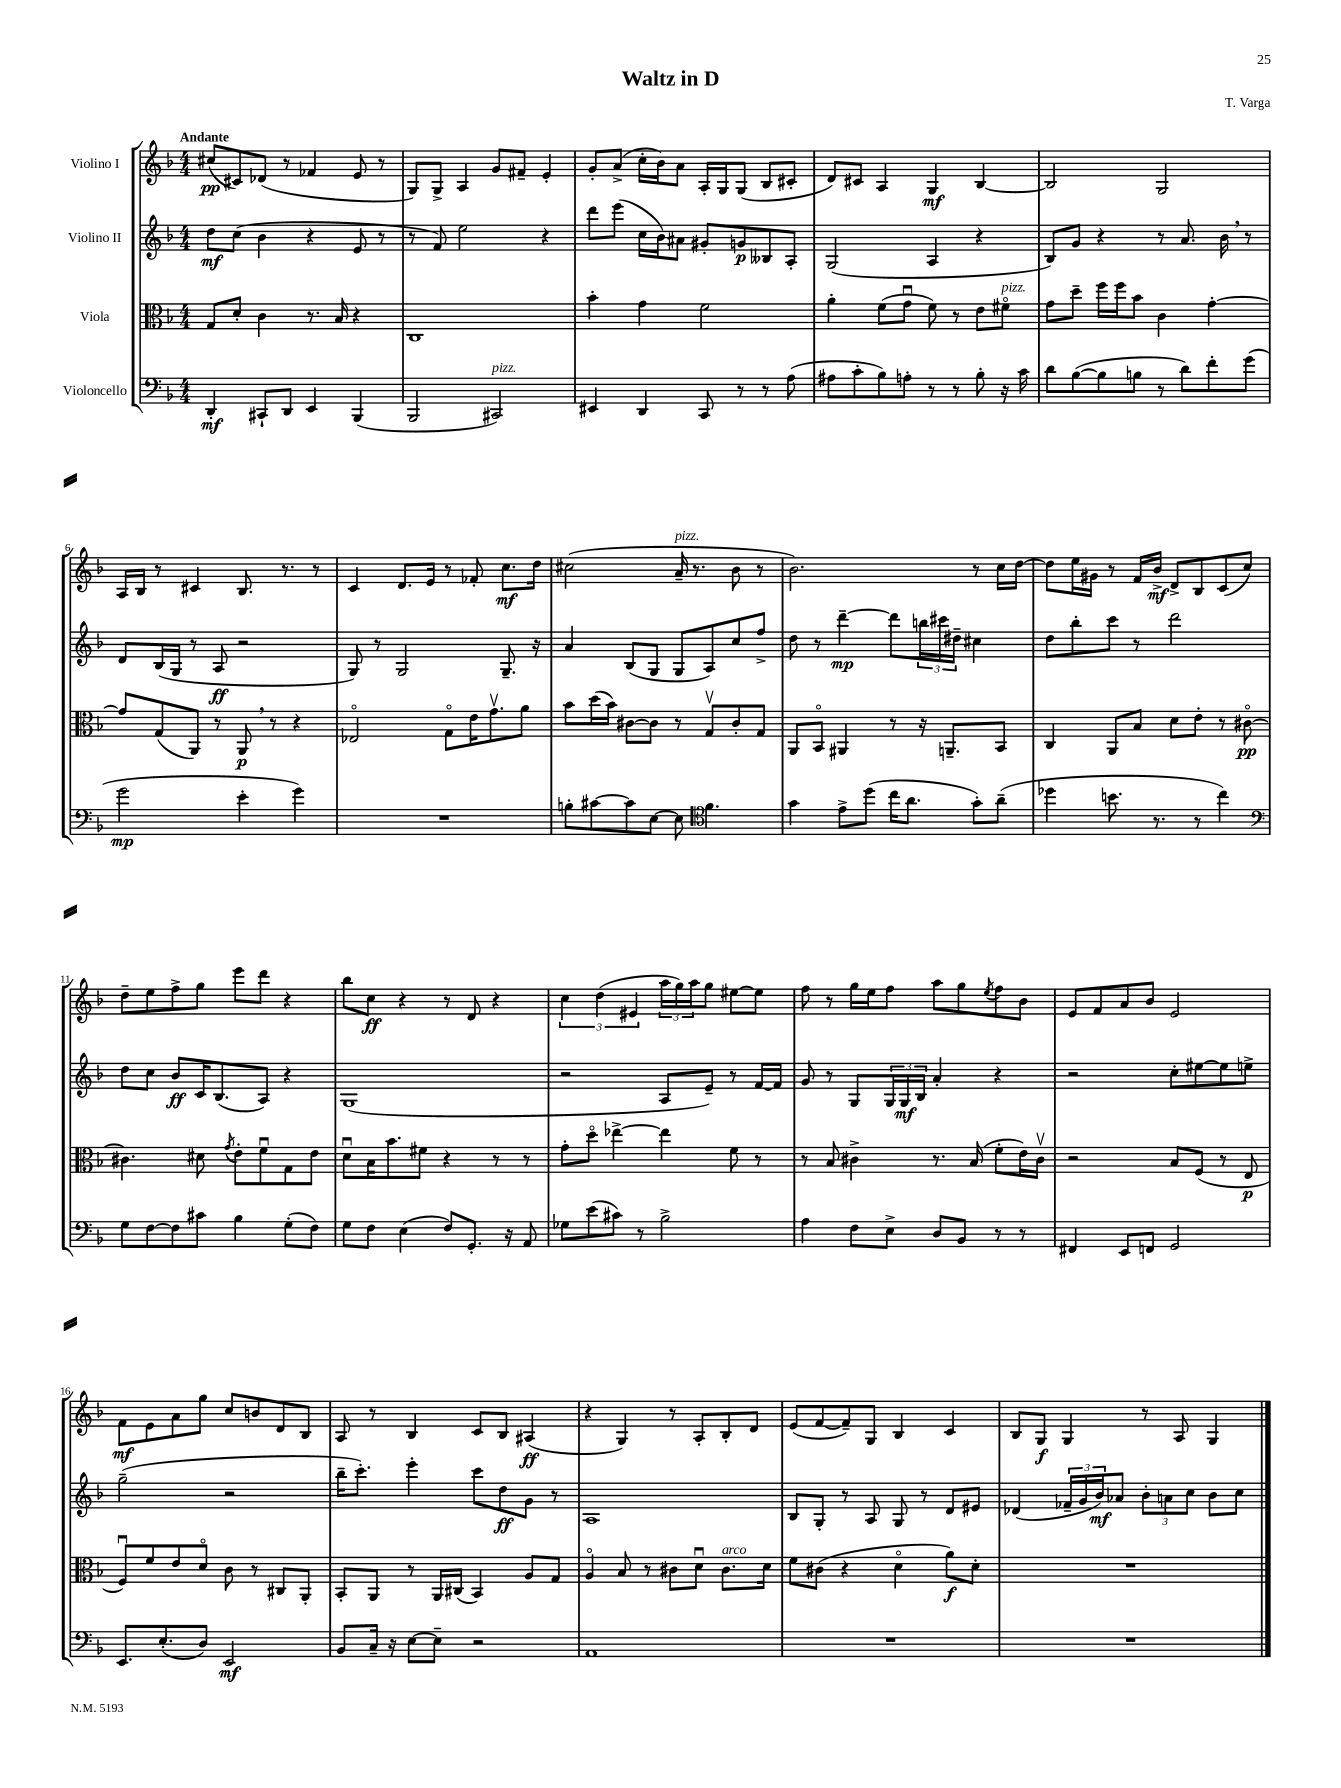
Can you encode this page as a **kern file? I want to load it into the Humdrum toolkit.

**kern	**kern	**kern	**kern
*staff4	*staff3	*staff2	*staff1
*clefF4	*clefC3	*clefG2	*clefG2
*k[b-]	*k[b-]	*k[b-]	*k[b-]
*M4/4	*M4/4	*M4/4	*M4/4
4DD'/	8G/L	8dd\L	(8cc#/L
.	8d'/J	(8cc\J	8c#/)
8CC#`/L	4c\	4b-\	(8d-/J
8DD/J	.	.	8r
4EE/	8.r	4r	4f-/
.	16B-/	.	.
(4BBB-/	4r	8e/	8e/
.	.	8r	8r
=	=	=	=
2BBB-/	1C	8r	8G/L)
.	.	8f/)	8G^/J
.	.	2ee\	4A/
2CC#/)	.	.	8g/L
.	.	.	8f#~/J
.	.	4r	4e'/
=	=	=	=
4EE#/	4b-'\	8ddd\L	8g'/L
.	.	(8eee\J	(8a^/J
4DD/	4g\	16cc\LL	16cc'\LL
.	.	16b-\J)	16b-\J)
.	.	8a#\J	8a\J
8CC/	2f\	8g#'/L	16A'/LL
.	.	.	16G/J
8r	.	8g/	(8G/J
8r	.	8B--/	8B-/L
(8A\	.	8A'/J	8c#'/J
=	=	=	=
8A#\L	4a'\	(2G/	8d/L)
8c'\	.	.	8c#/J
8B-\)	(8f\L	.	4A/
8A'\J	8gu\J	.	.
8r	8f\)	4A/	4G/
8r	8r	.	.
8B-'\	8e\L	4r	[4B-/
16r	8f#o\J	.	.
16c\	.	.	.
=	=	=	=
8d\L	8g\L	8B-/L)	2B-/]
([8B-\	8dd~\J	8g/J	.
8B-\]	16ff\LL	4r	.
.	16ff\J	.	.
8B\J	8b-\J	.	.
8r	4c\	8r	2G/
8d\L)	.	8.a/	.
8f'\	[4g'\	.	.
.	.	16b-\	.
(8g\J	.	8r	.
=	=	=	=
2g\	8g/]L	8d/L	16A/LL
.	.	.	16B-/JJ
.	(8G/	(16B-/L	8r
.	.	16G/JJ	.
.	8AA/J)	8r	4c#/
.	8r	8A/	.
4e'\	8AA/	2r	8.B-/
.	8r	.	.
.	.	.	8.r
4g\)	4r	.	.
.	.	.	8r
=	=	=	=
1r	2E-o/	8G/)	4c/
.	.	8r	.
.	.	2G/	8.d/L
.	.	.	16e/Jk
.	8Go\L	.	8r
.	16e\K	.	8f-'/
.	8.gv\	.	.
.	.	8.G~/	8.cc\L
.	8a\J	.	.
.	.	16r	16dd\Jk
=	=	=	=
8B'\L	8b-\L	4a/	(2cc#\
[8c#\	(16dd\L	.	.
.	16b-\JJ)	.	.
8c#\]	[8c#\L	(8B-/L	.
[8E\J	8c#\]J	8G/J	.
8E\]	8r	8G/L	16a~/
.	.	.	8.r
*clefC4	*	*	*
4.f\	8Gv/L	8A/)	.
.	8c#'/	8cc/	8b-\
.	8G/J	8ff^/J	8r
=	=	=	=
4g\	8AA/L	8dd\	2.b-\)
.	8BB-o/J	8r	.
8e^\L	4AA#/	[4ddd~\	.
(8dd\J	.	.	.
16cc\LK	8r	8ddd\]L	.
8.a\J	.	.	.
.	16r	24bb\L	.
.	.	24ccc#\	.
.	8.AA~/L	.	.
.	.	24dd#~\JJ	.
8g'\L)	.	4cc#\	8r
(8a~\J	8BB-/J	.	16cc\LL
.	.	.	[16dd\JJ
=	=	=	=
4dd-\	4C/	8dd\L	8dd\]L
.	.	8bb-'\	16ee\L
.	.	.	16g#\JJ
8.b\	8AA/L	8ccc\J	8r
.	8B-/J	8r	16f/LL
8.r	.	.	16b-^/JJ
.	8d\L	2ddd\	8d^/L
8r	8e'\J	.	8B-/
4cc\)	8r	.	(8c/
.	[8c#o\	.	8cc/J)
=	=	=	=
*clefF4	*	*	*
8G\L	4.c#\]	8dd\L	8dd~\L
[8F\	.	8cc\J	8ee\
8F\]	.	8b-/L	8ff^\
8c#\J	8d#\	16c/K	8gg\J
.	.	(8.B-/	.
.	8qg/	.	.
4B-\	8e'\L	.	8eee\L
.	8fu\	8A/J)	8ddd\J
(8G'\L	8G\	4r	4r
8F\J)	8e\J	.	.
=	=	=	=
8G\L	8du\L	(1G	8bb-\L
8F\J	16B-\K	.	8cc\J
.	8.b-\	.	.
(4E\	.	.	4r
.	8f#\J	.	.
8F/L)	4r	.	8r
8.GG'/J	.	.	8d/
.	8r	.	4r
16r	.	.	.
8AA/	8r	.	.
=	=	=	=
8G-\L	8g'\L	2r	6cc\
(8e\	8ddo\J	.	.
.	.	.	(6dd\
8c#\J)	[4ee-^\	.	.
.	.	.	6e#/
8r	.	.	.
2B-^\	4ee-\]	8A/L	24aa\LL
.	.	.	24gg\)
.	.	.	24aa\J
.	.	8e~/J)	8gg\J
.	8f\	8r	[8ee#\L
.	8r	[16f/LL	8ee#\]J
.	.	16f/]JJ	.
=	=	=	=
4A\	8r	8g/	8ff\
.	8B-/	8r	8r
8F\L	4c#^\	8G/L	16gg\LL
.	.	.	16ee\J
8E^\J	.	24G/L	8ff\J
.	.	24G/	.
.	.	24B-/JJ	.
8D/L	8.r	4a'/	8aa\L
8BB-/J	.	.	8gg\
.	(16B-/	.	.
.	.	.	8qee/
8r	8f'\L	4r	8ff\
8r	16e\L)	.	8b-\J
.	16c#v\JJ	.	.
=	=	=	=
4FF#/	2r	2r	8e/L
.	.	.	8f/
8EE/L	.	.	8a/
8FF/J	.	.	8b-/J
2GG/	8B-/L	8cc'\L	2e/
.	(8F/J	[8ee#\	.
.	8r	8ee#\]	.
.	8E/	8ee^\J	.
=	=	=	=
8.EE/L	8Fu/L)	(2gg~\	8f\L
.	8f/	.	8e\
(8.E'/	.	.	.
.	8e/	.	8a\
8D/J)	8do/J	.	8gg\J
2EE/	8c\	2r	8cc/L
.	8r	.	8b/
.	8C#/L	.	8d/
.	8AA'/J	.	8B-/J
=	=	=	=
8BB-/L	8BB-'/L	16bb-~\LK	8A/
.	.	8.ccc'\J)	.
16C~/Jk	8AA/J	.	8r
16r	.	.	.
[8E\L	8r	4eee'\	4B-/
8E~\]J	16AA/LL	.	.
.	(16C#/JJ	.	.
2r	4BB-/)	8ccc\L	8c/L
.	.	8dd\	8B-/J
.	8A/L	8g\J	(4A#/
.	8G/J	8r	.
=	=	=	=
1AA	4Ao/	1A	4r
.	8B-/	.	4G/)
.	8r	.	.
.	8c#\L	.	8r
.	8du\J	.	8A'/L
.	8.c#\L	.	8B-'/
.	.	.	8d/J
.	16d\Jk	.	.
=	=	=	=
1r	8f\L	8B-/L	(8e/L
.	(8c#\J	8G'/J	[8f/
.	4r	8r	8f~/])
.	.	8A/	8G/J
.	4do\	8G/	4B-/
.	.	8r	.
.	8a\L)	8d/L	4c/
.	8d'\J	8e#/J	.
=	=	=	=
1r	1r	(4d-/	8B-/L
.	.	.	8G/J
.	.	24f-~/LL	4G/
.	.	24g/	.
.	.	24b-/J)	.
.	.	8a-/J	.
.	.	12b-'\L	8r
.	.	12a\	.
.	.	.	8A/
.	.	12cc\J	.
.	.	8b-\L	4G/
.	.	8cc\J	.
==	==	==	==
*-	*-	*-	*-
